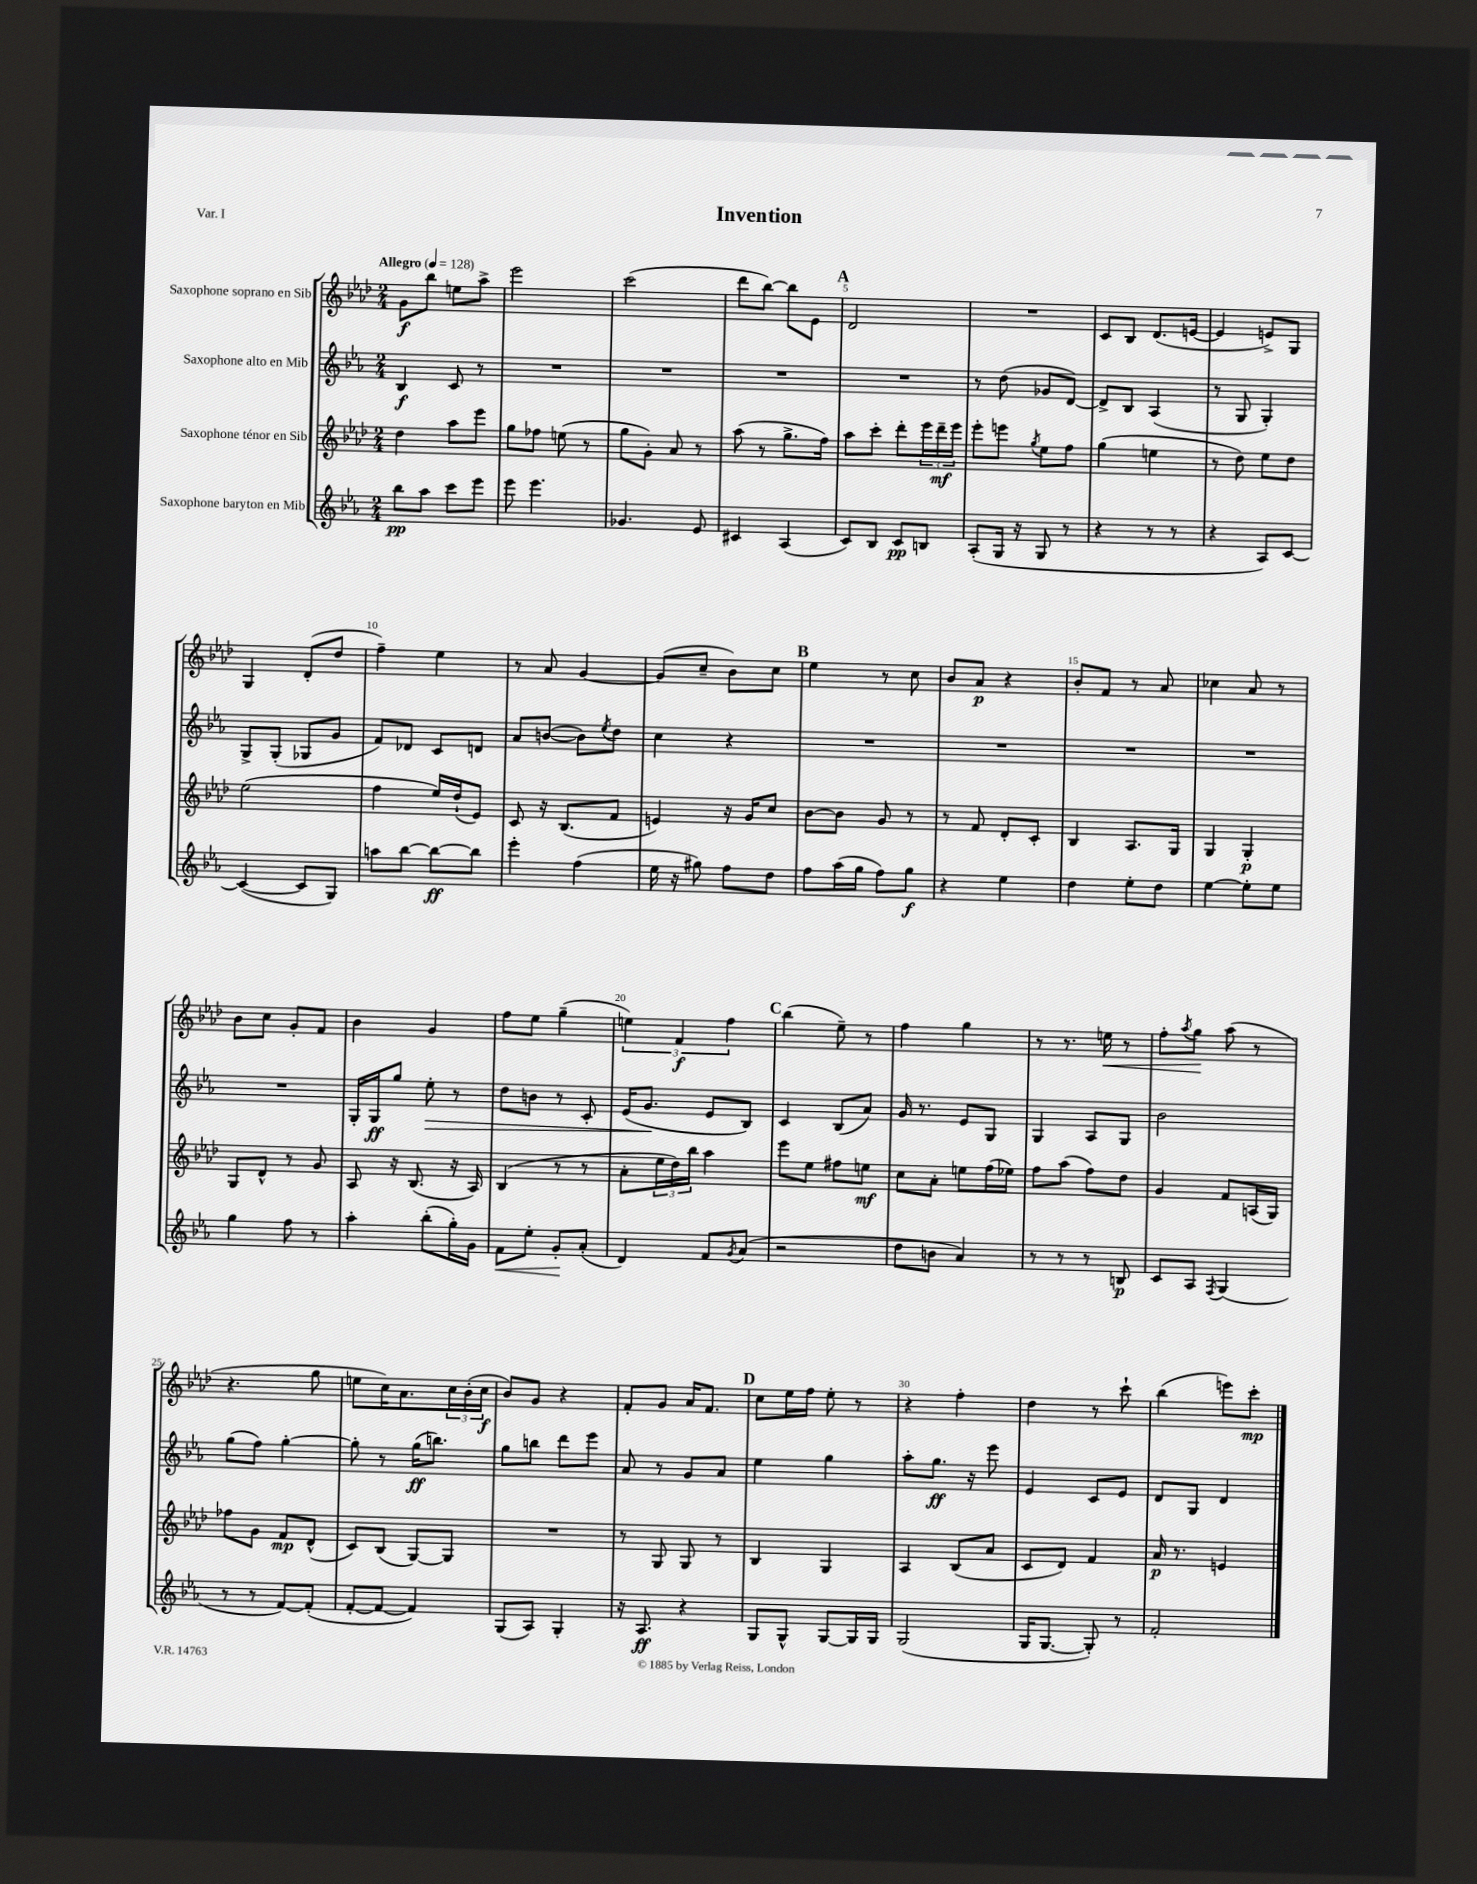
\header { title = "Invention" piece = "Var. I" }
<<
\new StaffGroup <<
\new Staff = "s0" \with { instrumentName = "Saxophone soprano en Sib" } {
    \clef treble \key aes \major \numericTimeSignature \time 2/4 \tempo "Allegro" 4 = 128
    g'8\f bes''8 e''8 aes''8-> |
    ees'''2 |
    c'''2( |
    des'''8 bes''8~) bes''8 ees'8 |
    \mark \markup { \bold "A" } des'2 |
    R2 |
    c'8 bes8 des'8.( e'16~ |
    e'4 e'8->) g8 |
    g4 des'8-.( des''8 |
    f''4--) ees''4 |
    r8 aes'8 g'4~ |
    g'8( c''8-- bes'8) c''8 |
    \mark \markup { \bold "B" } ees''4 r8 c''8 |
    bes'8 aes'8\p r4 |
    bes'8-. f'8 r8 aes'8 |
    ces''4 aes'8 r8 |
    bes'8 c''8 g'8-. f'8 |
    bes'4 g'4 |
    f''8 ees''8 g''4--( |
    \tuplet 3/2 { e''4) f'4\f f''4 } |
    \mark \markup { \bold "C" } bes''4( ees''8--) r8 |
    f''4 g''4 |
    r8 r8. e''16\< r8 |
    f''8-. \acciaccatura { aes''8 } g''8\! aes''8( r8 |
    r4. g''8 |
    e''8 c''16) aes'8. \tuplet 3/2 { c''16 bes'16-.( c''16\f } |
    bes'8) g'8 r4 |
    f'8-. g'8 aes'16 f'8. |
    \mark \markup { \bold "D" } c''8 ees''16 f''16 ees''8-. r8 |
    r4 f''4-. |
    des''4 r8 c'''8-! |
    bes''4( e'''8) c'''8-.\mp \bar "|." |
}
\new Staff = "s1" \with { instrumentName = "Saxophone alto en Mib" } {
    \clef treble \key ees \major \numericTimeSignature \time 2/4
    bes4\f c'8 r8 |
    R2 |
    R2 |
    R2 |
    \mark \markup { \bold "A" } R2 |
    r8 d''8( ges'8 d'8~) |
    d'8-> bes8 aes4( |
    r8 g8 g4-.) |
    g8-> g8-.( ges8 g'8 |
    f'8) des'8 c'8 d'8 |
    aes'8 b'8~( b'8) \acciaccatura { ees''8 } d''8 |
    c''4 r4 |
    \mark \markup { \bold "B" } R2 |
    R2 |
    R2 |
    R2 |
    R2 |
    g16-. g16\ff g''8 ees''8-.\> r8 |
    d''8 b'8 r8 c'8-. |
    ees'16( g'8.\! ees'8 bes8) |
    \mark \markup { \bold "C" } c'4 bes8( aes'8) |
    g'16 r8. ees'8 g8 |
    g4 aes8 g8 |
    bes'2 |
    g''8( f''8) g''4~-. |
    g''8-. r8 g''16\ff( b''8.) |
    g''8 b''8 d'''8 ees'''8 |
    aes'8 r8 g'8 aes'8 |
    \mark \markup { \bold "D" } ees''4 g''4 |
    aes''8-. g''8.\ff r16 ees'''8 |
    ees'4 c'8 ees'8 |
    d'8 g8 d'4 \bar "|." |
}
\new Staff = "s2" \with { instrumentName = "Saxophone ténor en Sib" } {
    \clef treble \key aes \major \numericTimeSignature \time 2/4
    des''4 aes''8 ees'''8 |
    g''8 fes''8 e''8( r8 |
    g''8 g'8-.) aes'8 r8 |
    aes''8( r8 g''8.-> f''16) |
    \mark \markup { \bold "A" } aes''8 c'''8-. des'''8-. \tuplet 3/2 { ees'''16 des'''16--\mf ees'''16 } |
    ees'''8-. e'''8 \acciaccatura { g''8 } ees''8 f''8 |
    g''4( e''4 |
    r8 des''8) ees''8 des''8 |
    ees''2( |
    f''4 ees''16) des''16-!( ees'8) |
    c'8 r16 bes8.( f'8 |
    e'4) r16 g'16 c''8 |
    \mark \markup { \bold "B" } bes'8~ bes'8 g'8 r8 |
    r8 f'8 des'8-. c'8-. |
    bes4 aes8. g16 |
    g4 g4-.\p |
    g8 des'8-^ r8 g'8 |
    aes8 r16 bes8.( r16 aes16) |
    bes4( r8 r8 |
    aes'8-. \tuplet 3/2 { ees''16 des''16) bes''16 } aes''4 |
    \mark \markup { \bold "C" } ees'''8 ees''8 fis''8 e''8\mf |
    c''8 aes'8-. e''8 f''16( ees''16) |
    f''8 aes''8( f''8) des''8 |
    g'4 f'8 a16( g16) |
    fes''8 g'8 f'8\mp des'8-^( |
    c'8) bes8( g8~) g8 |
    R2 |
    r8 g8 g8 r8 |
    \mark \markup { \bold "D" } bes4 g4 |
    aes4 bes8( aes'8 |
    c'8 des'8) f'4 |
    aes'16\p r8. e'4 \bar "|." |
}
\new Staff = "s3" \with { instrumentName = "Saxophone baryton en Mib" } {
    \clef treble \key ees \major \numericTimeSignature \time 2/4
    bes''8\pp aes''8 c'''8 ees'''8 |
    ees'''8 ees'''4. |
    ges'4. ees'8 |
    cis'4 aes4( |
    \mark \markup { \bold "A" } c'8) bes8 c'8\pp b8 |
    aes8-.( g16 r16 g8 r8 |
    r4 r8 r8 |
    r4 aes8) c'8~ |
    c'4~( c'8 g8) |
    a''8 bes''8~ bes''8~\ff bes''8 |
    ees'''4-. f''4( |
    ees''16 r16 gis''8) f''8 d''8 |
    \mark \markup { \bold "B" } f''8 aes''16( g''16 f''8) g''8\f |
    r4 ees''4 |
    d''4 ees''8-. d''8 |
    ees''4~ ees''8-. ees''8 |
    g''4 f''8 r8 |
    aes''4-. bes''8-.( g''16-.) g'16 |
    f'8\< ees''8-. g'8-.\! aes'8-.( |
    d'4) f'8 \acciaccatura { g'8 } aes'8( |
    \mark \markup { \bold "C" } r2 |
    d''8 b'8 aes'4) |
    r8 r8 r8 b8\p |
    c'8 aes8 \acciaccatura { f8 } g4( |
    r8 r8 f'8~) f'8-.( |
    f'8~-. f'8~ f'4) |
    g8( aes8) g4-. |
    r16 aes8.\ff r4 |
    \mark \markup { \bold "D" } g8 g8-^ g8~ g16 g16 |
    g2( |
    g16 g8.~ g8-.) r8 |
    f'2-. \bar "|." |
}
>>
>>
\layout { \context { \Score \override BarNumber.break-visibility = ##(#f #t #t) barNumberVisibility = #(every-nth-bar-number-visible 5) } }
